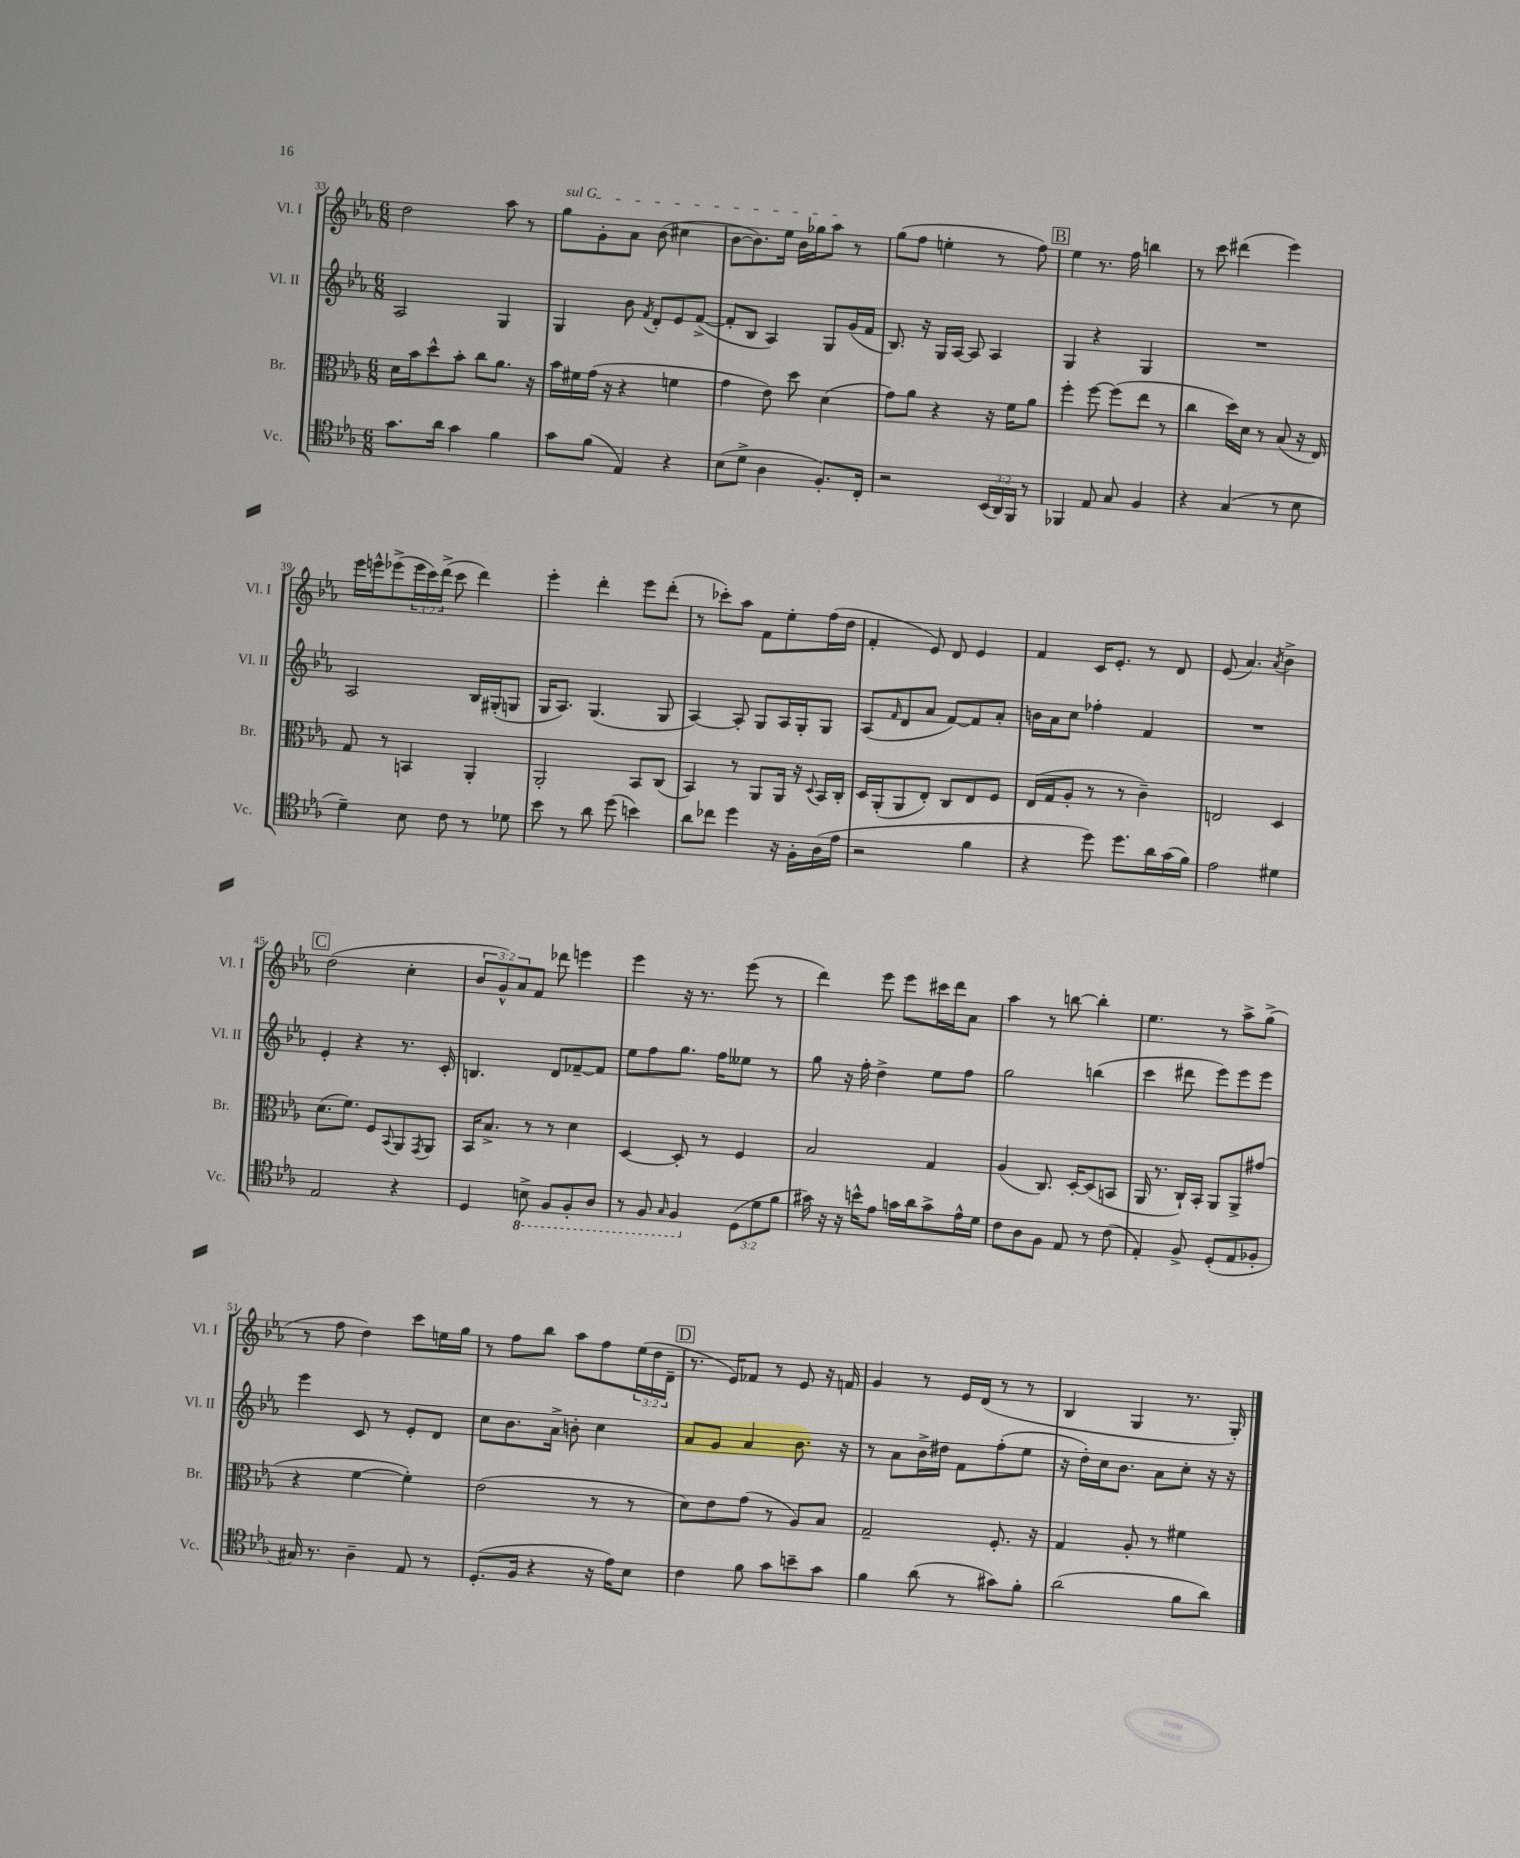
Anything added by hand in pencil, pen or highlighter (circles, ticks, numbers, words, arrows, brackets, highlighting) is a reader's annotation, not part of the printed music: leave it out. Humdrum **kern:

**kern	**kern	**kern	**kern
*staff4	*staff3	*staff2	*staff1
*clefC4	*clefC3	*clefG2	*clefG2
*k[b-e-a-]	*k[b-e-a-]	*k[b-e-a-]	*k[b-e-a-]
*M6/8	*M6/8	*M6/8	*M6/8
8.g	16d	2A-	2dd
.	16b-	.	.
.	8dd^^	.	.
16a-	.	.	.
4g	8b-'	.	.
.	8cc	.	.
4f	8.a-	4G	8aa-
.	.	.	8r
.	16r	.	.
=	=	=	=
8g	16b-	4G	8gg
.	16f#	.	.
(8f	(16g	.	8g'
.	16r	.	.
4E-)	4r	8b-	8a-
.	.	8qf	.
.	.	8d'	(8b-
4r	4f	8e-	4cc#
.	.	([8f^	.
=	=	=	=
(8B-	4g	8f']	[8b-
8d^	.	8B-	8.b-])
4A-	8e-)	4A-)	.
.	.	.	16ee-
.	8dd	.	16b-
.	.	.	16gg-
8.F')	(4d	8G	8aa-
.	.	(16g	8r
16C'	.	16f	.
=	=	=	=
2r	8g)	8.B-)	(8gg
.	8a-	.	8ff
.	.	16r	.
.	4r	16G	4ee'
.	.	[16A-	.
.	.	8A-]	.
(24BB-	16r	4A-	8r
24AA-)	.	.	.
.	16f	.	.
24FF	.	.	.
8r	8a-	.	8ff)
=	=	=	=
4FF-	4ff'	4G	4ee-
8E-	[8ff	4r	8.r
8G	(8ff]	.	.
.	.	.	16ff
4F	8ee-	4G	4bb
.	8r	.	.
=	=	=	=
4r	4cc	2.r	8r
.	.	.	8ccc
(4G	16dd)	.	(4ddd#
.	16d	.	.
.	8r	.	.
8r	(8B-	.	4eee-)
8B-	16r	.	.
.	16E-)	.	.
=	=	=	=
4d~)	8G	2A-	16eee-
.	.	.	16eee^^
.	8r	.	(8eee-^
8B-	4BB	.	24eee-
.	.	.	24ccc)
.	.	.	(24ddd^
8c	.	.	8ccc
8r	4AA-'	16B-	4ddd)
.	.	(16G#'	.
8d-	.	8G	.
=	=	=	=
8b-	2AA-'	16G	4eee-'
.	.	8.A-)	.
8r	.	.	.
8a-	.	(4.G	4ddd'
(8dd	.	.	.
4b)	8BB-	.	8eee-
.	(8C	8G	(8ddd'
=	=	=	=
8a-	4BB-)	[4A-)	8r
8cc-	.	.	8ccc-')
4dd	8r	8A-']	8aa-
.	8AA-	8G	8f
16r	16AA-	16A-	8ee-'
16F'	16r	16G'	.
.	8qqD	.	.
(16A-	16BB-	8G	(16ff
16e-	16C'	.	16dd
=	=	=	=
2r	16D	(8A-	4f'
.	(16AA-'	.	.
.	.	16qqf	.
.	8AA-	8d	.
.	8E-')	8a-	8e-)
.	8C	[8f)	8d
4f	8E-	8f]	4e-
.	8F	8a-'	.
=	=	=	=
4r	(16E-	16b	4f
.	16G	16a-	.
.	8A-'	8cc	.
8dd)	8r	4ff-'	16c
.	.	.	8.e-'
8.dd	8r	.	.
.	4c~)	4f	8r
16a-	.	.	.
(16g	.	.	8d
16f)	.	.	.
=	=	=	=
2e-	2E	2.r	(8e-
.	.	.	4.a-)
.	.	.	8qa-
4d#	4D	.	4b-^
=	=	=	=
2E-	(8.d	4e-'	(2dd
.	8.f)	.	.
.	.	4r	.
.	8F	.	.
.	8qqBB-	.	.
4r	8AA-	8.r	4cc'
.	8qGG	.	.
.	8AA-	.	.
.	.	16c'	.
=	=	=	=
4D	16BB-	4.B	12b-
.	8.B-^	.	.
.	.	.	12g^^)
.	.	.	12a-
8BB^	8r	.	8f
8FF	8r	8d	8ddd-
8FF'	4d	[8f-~	4eee
8AA-	.	8f-]	.
=	=	=	=
8r	[4D	8ee-	4eee-
8FF	.	8ff	.
16qqGG	.	.	.
4FF	8D']	8.gg	16r
.	.	.	8.r
.	8r	.	.
.	.	16ff	.
(12D	4F	8ee--	(8eee-
12d	.	.	.
.	.	8r	8r
12f	.	.	.
=	=	=	=
16g#)	2B-	8gg	4ddd)
16r	.	.	.
16r	.	16r	.
16b^^	.	16ff'	.
8e-	.	4dd^	8eee-
16g	.	.	8eee-
16a-	.	.	.
8g^	4G	8ee-	16ccc#
.	.	.	16ddd
16e-^^	.	8ff	8a-
16d	.	.	.
=	=	=	=
8c	(4A-	2gg	4aa-
8A-	.	.	.
8F	8.C)	.	8r
8E-	.	.	[8bb
.	[16D'	.	.
8r	(8D]	(4bb	4bb']
(8c	8BB	.	.
=	=	=	=
4E-')	16AA-	4ccc	4.ee-
.	8.r	.	.
8F^	16C`)	8ddd#	.
.	16BB-'	.	.
(8D'	8AA-	8eee-)	8r
8E-	8AA-^	8eee-	8aa-^
8F-'	(8g#	8eee-	(8gg^
=	=	=	=
16G#)	4r	4eee-	8r
8.r	.	.	.
.	.	.	8ff
4A-~	[4f	8c	4dd)
.	.	8r	.
8E-	4f'])	8e-'	8ccc
8r	.	8d	16ee
.	.	.	16gg
=	=	=	=
(8.D'	(2e-	8cc	8r
.	.	8.b-	8ff
16F	.	.	.
4r	.	.	8bb-
.	.	16a-^	.
.	.	8b'	8aa-
16r	8r	4cc	8ff
16e-)	.	.	.
8B-	8r	.	(24ee-
.	.	.	24dd
.	.	.	24d~
=	=	=	=
4c	8d)	8a-	8.r
.	8e-	8g	.
.	.	.	16e-)
8f	(8g	4a-	8f-
8g	8r	.	8r
8b~	8A-)	8.b-	8e-
8g	8B-	.	16r
.	.	16r	16f
=	=	=	=
4f	2G~	8r	4g
.	.	8a-	.
(8a-	.	16b-^	8r
.	.	16dd#	.
8r	.	8f	16e-
.	.	.	(16d
8g#)	8.F'	(8ff'	8r
8f'	.	8ee-	8r
.	16r	.	.
=	=	=	=
(2a-	4G	16r	4B-
.	.	16dd')	.
.	.	16cc	.
.	.	8.b-	.
.	8A-'	.	4G
.	8r	8a-	.
8f	4f#	8cc'	8.r
8a-)	.	16r	.
.	.	16r	16G')
==	==	==	==
*-	*-	*-	*-
